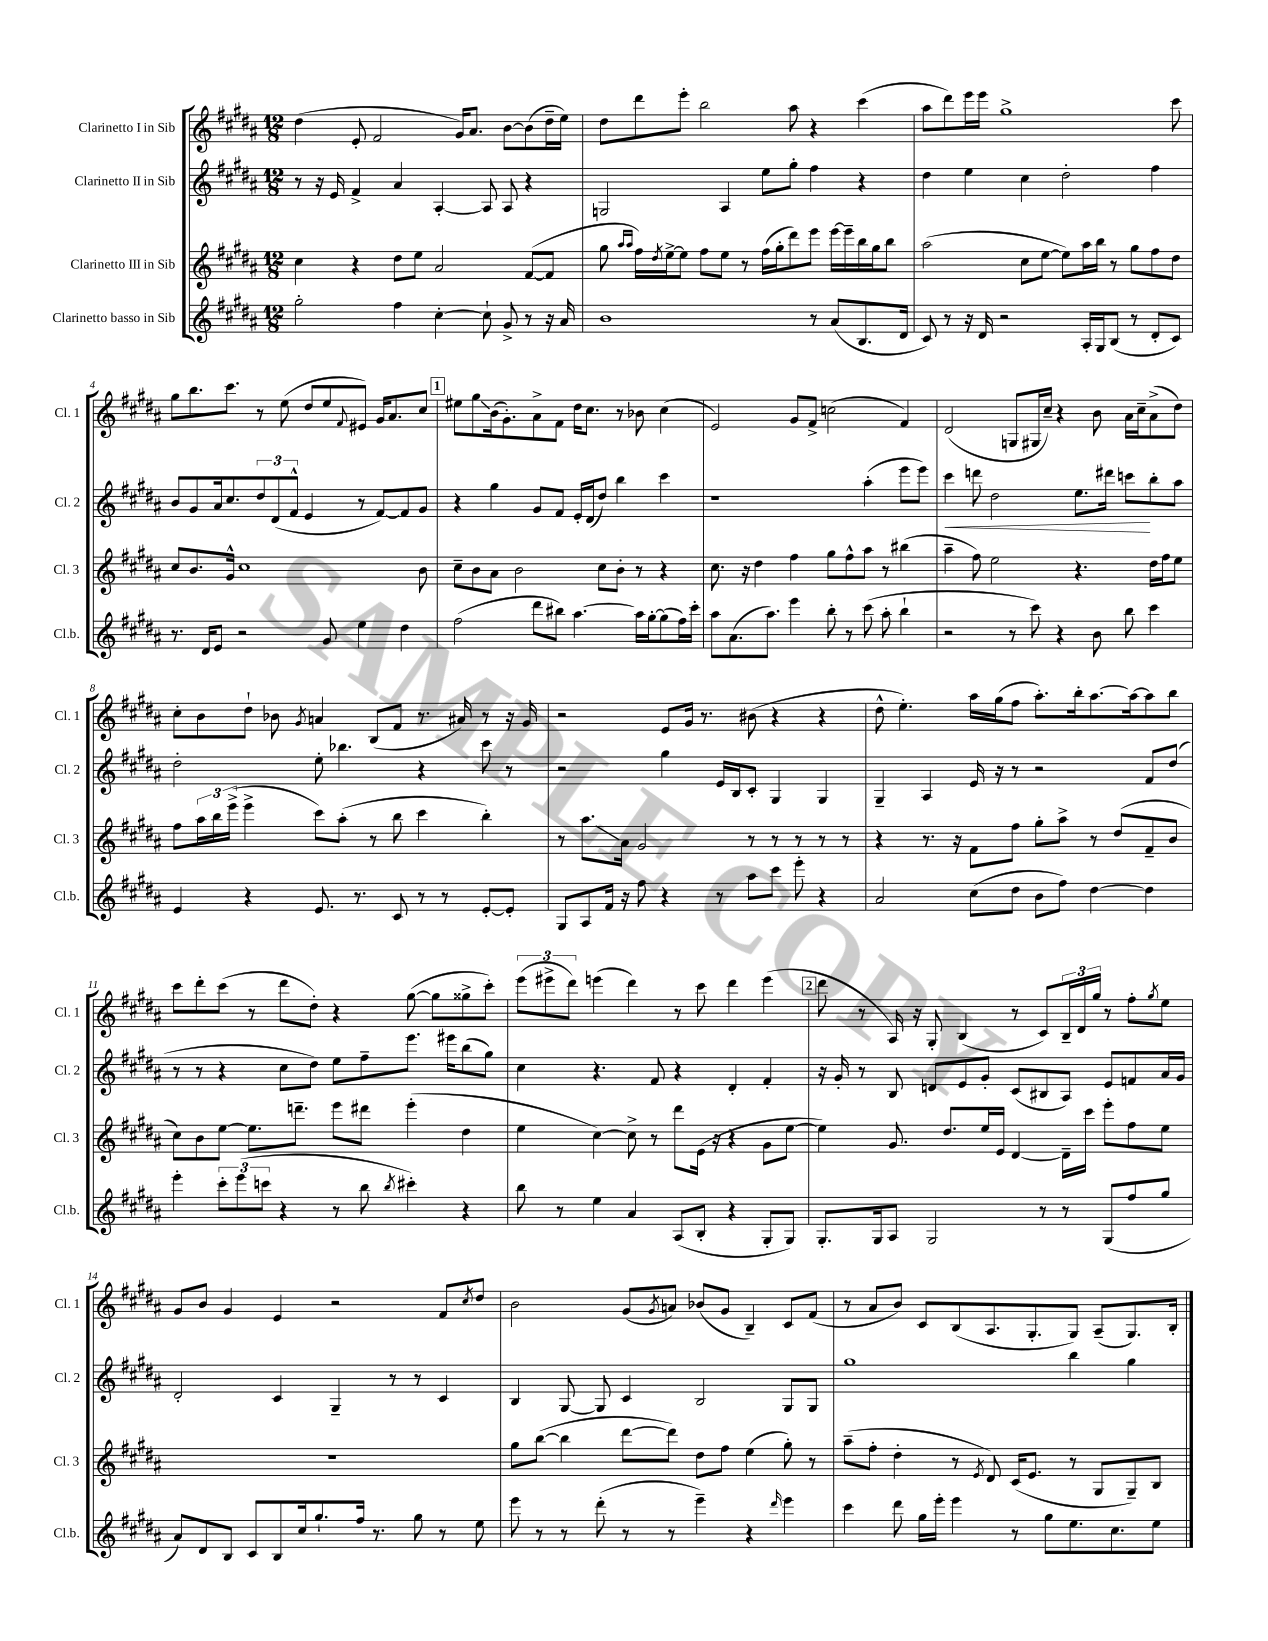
<<
\new StaffGroup <<
\new Staff = "s0" \with { instrumentName = "Clarinetto I in Sib" shortInstrumentName = "Cl. 1" } {
    \clef treble \key b \major \numericTimeSignature \time 12/8
    dis''4( e'8-. fis'2 gis'16) ais'8. b'8~ b'8( dis''16-- e''16) |
    dis''8 dis'''8 e'''8-. b''2 ais''8 r4 cis'''4( |
    ais''8 dis'''8) e'''16 e'''16 gis''1-> cis'''8 |
    gis''8 b''8. cis'''8. r8 e''8( dis''8 e''8 \appoggiatura { fis'8 } eis'8) gis'16 ais'8. cis''8 |
    \mark \markup { \box "1" } eis''8 gis''8\glissando b'16( gis'8.-.) ais'8-> fis'8 dis''16 cis''8. r8 bes'8 cis''4( |
    e'2) gis'8 fis'8-> c''2( fis'4) |
    dis'2( g8 gis16 cis''16--) r4 b'8 ais'16 cis''16-- ais'8->( dis''8) |
    cis''8-. b'8 dis''8-! bes'8 \acciaccatura { gis'8 } a'4 b8( fis'8 r8. ais'16) r8 r16 gis'16 |
    r2 e'8 gis'16 r8. bis'8( r4 r4 |
    dis''8-^ e''4.-.) ais''16 gis''16( fis''8 ais''8.-.) b''16-. ais''8.~ ais''16~ ais''8 b''8 |
    cis'''8 dis'''8-. cis'''8( r8 dis'''8 dis''8-.) r4 gis''8~( gis''8 gisis''8-> cis'''8-.) |
    \tuplet 3/2 { e'''8( eis'''8-> dis'''8) } e'''4( dis'''4) r8 cis'''8 dis'''4 e'''4( |
    \mark \markup { \box "2" } dis'''8 r8 ais16) r16 gis8-. b4( r8 cis'8) \tuplet 3/2 { b16-- dis'16 gis''16 } r8 fis''8-. \acciaccatura { gis''8 } e''8 |
    gis'8 b'8 gis'4 e'4 r2 fis'8 \acciaccatura { cis''8 } dis''8 |
    b'2 gis'8( \acciaccatura { gis'8 } a'8) bes'8( gis'8 b4--) cis'8 fis'8( |
    r8 ais'8 b'8) cis'8 b8( ais8. gis8.-. gis8) ais8--( gis8.) b16-. \bar "|." |
}
\new Staff = "s1" \with { instrumentName = "Clarinetto II in Sib" shortInstrumentName = "Cl. 2" } {
    \clef treble \key b \major \numericTimeSignature \time 12/8
    r8 r16 e'16 fis'4-> ais'4 ais4~-. ais8 ais8 r4 |
    g2 ais4 e''8 gis''8-. fis''4 r4 |
    dis''4 e''4 cis''4 dis''2-. fis''4 |
    b'8 gis'8 ais'16 cis''8. \tuplet 3/2 { dis''8 dis'8( fis'8-^ } e'4 r8 fis'8~) fis'8 gis'8 |
    \mark \markup { \box "1" } r4 gis''4 gis'8 fis'8 e'16-. dis'16( dis''8) b''4 cis'''4 |
    r1 ais''4-.( e'''8 e'''8) |
    cis'''4\< d'''8 dis''2 e''8. dis'''16 c'''8\! b''8-. ais''8 |
    dis''2-. e''8-. bes''4. r4 cis'''8 r8 |
    r2 gis''4 e'16 b16 cis'8-. gis4 gis4 |
    gis4-- ais4 e'16 r16 r8 r2 fis'8 dis''8( |
    r8 r8 r4 cis''8 dis''8) e''8 fis''8-- e'''8. eis'''16 b''8( gis''8) |
    cis''4 r4. fis'8 r4 dis'4-. fis'4-. |
    \mark \markup { \box "2" } r16 gis'16-. r8 b8 d'8 e'8 gis'8-. cis'8( bis8 ais8) e'8 f'8 ais'16 gis'16 |
    dis'2-. cis'4 gis4-- r8 r8 cis'4 |
    b4 gis8~ gis8 cis'4 b2 gis8 gis8 |
    gis''1 b''4 gis''4 \bar "|." |
}
\new Staff = "s2" \with { instrumentName = "Clarinetto III in Sib" shortInstrumentName = "Cl. 3" } {
    \clef treble \key b \major \numericTimeSignature \time 12/8
    cis''4 r4 dis''8 e''8 ais'2 fis'8~( fis'8 |
    gis''8 \grace { ais''16 ais''16 } fis''16) \acciaccatura { dis''8 } e''16~-> e''8 fis''8 e''8 r8 fis''16( gis''16-. dis'''8) e'''8 e'''16~ e'''16-- b''16 gis''16 b''8 |
    ais''2( cis''8 e''8~ e''8) ais''16 b''16 r8 gis''8 fis''8 dis''8 |
    cis''8 b'8. gis'16-^ cis''1 b'8 |
    \mark \markup { \box "1" } cis''8-- b'8 ais'8 b'2 cis''8 b'8-. r8 r4 |
    cis''8. r16 dis''4 fis''4 gis''8 fis''8-^ ais''8 r8 bis''4( |
    ais''4-- fis''8) e''2 r4. dis''16 fis''16 e''8 |
    fis''8 \tuplet 3/2 { ais''16 b''16 e'''16->( } e'''4-> cis'''8) ais''8-.( r8 b''8 cis'''4 b''4-.) |
    r8 ais''8.\glissando ais'16 gis'2 r8 r8 r8 r8 r8 |
    r4 r8. r16 fis'8 fis''8 gis''8-. ais''8-> r8 dis''8( fis'8-- b'8 |
    cis''8) b'8 e''8~ e''8. d'''8.-- e'''8 dis'''8 e'''4-.( dis''4 |
    e''4 cis''4~) cis''8-> r8 dis'''8 e'16( r16 r4 gis'8 e''8~ |
    \mark \markup { \box "2" } e''4) gis'8. dis''8. e''16 e'16 dis'4~ dis'16-- cis'''16 e'''8-. fis''8 e''8 |
    R1. |
    gis''8 b''8~( b''4 dis'''8~ dis'''8) dis''8 fis''8 e''4( gis''8-.) r8 |
    ais''8--( fis''8-. dis''4-. r8 \acciaccatura { e'8 } dis'8) cis'16( e'8. r8 gis8 gis8--) b8 \bar "|." |
}
\new Staff = "s3" \with { instrumentName = "Clarinetto basso in Sib" shortInstrumentName = "Cl.b." } {
    \clef treble \key b \major \numericTimeSignature \time 12/8
    gis''2-. fis''4 cis''4~-. cis''8-! gis'8-> r8 r16 ais'16 |
    b'1 r8 ais'8( b8. dis'16 |
    cis'8) r8 r16 dis'16 r2 ais16-. gis16 b8( r8 dis'8-. cis'8) |
    r8. dis'16 e'8 r2 gis'8 e''4 dis''4 |
    \mark \markup { \box "1" } fis''2( dis'''8 bis''8) ais''4.~ ais''16 gis''16~-. gis''8( fis''16) cis'''16-. |
    ais''8 ais'8.( ais''8.) e'''4 b''8-. r8 cis'''8( ais''8-. b''4-! |
    r2 r8 cis'''8) r4 b'8 b''8 cis'''4 |
    e'4 r4 e'8. r8. cis'8 r8 r8 e'8~-. e'8-. |
    gis8 ais8 fis'16 r16 fis''8 r4 r8 ais''8 cis'''8 e'''8-. r4 |
    ais'2 cis''8( dis''8 b'8 fis''8) dis''4~ dis''4 |
    e'''4-. \tuplet 3/2 { cis'''8-. e'''8( c'''8 } r4 r8 b''8 \acciaccatura { b''8 } cis'''4-.) r4 |
    b''8 r8 e''4 ais'4 ais8( b8-. r4 gis8-. gis8) |
    \mark \markup { \box "2" } gis8.-. gis16 ais8 gis2 r8 r8 gis8( fis''8 gis''8 |
    ais'8) dis'8 b8 cis'8 b8 cis''16 gis''8.-! fis''16 r8. gis''8 r8 e''8 |
    e'''8 r8 r8 dis'''8-.( r8 r8 e'''4--) r4 \grace { dis'''16 } e'''4 |
    cis'''4 dis'''8 gis''16 e'''16-. e'''4 r8 gis''8 e''8. cis''8. e''8 \bar "|." |
}
>>
>>
